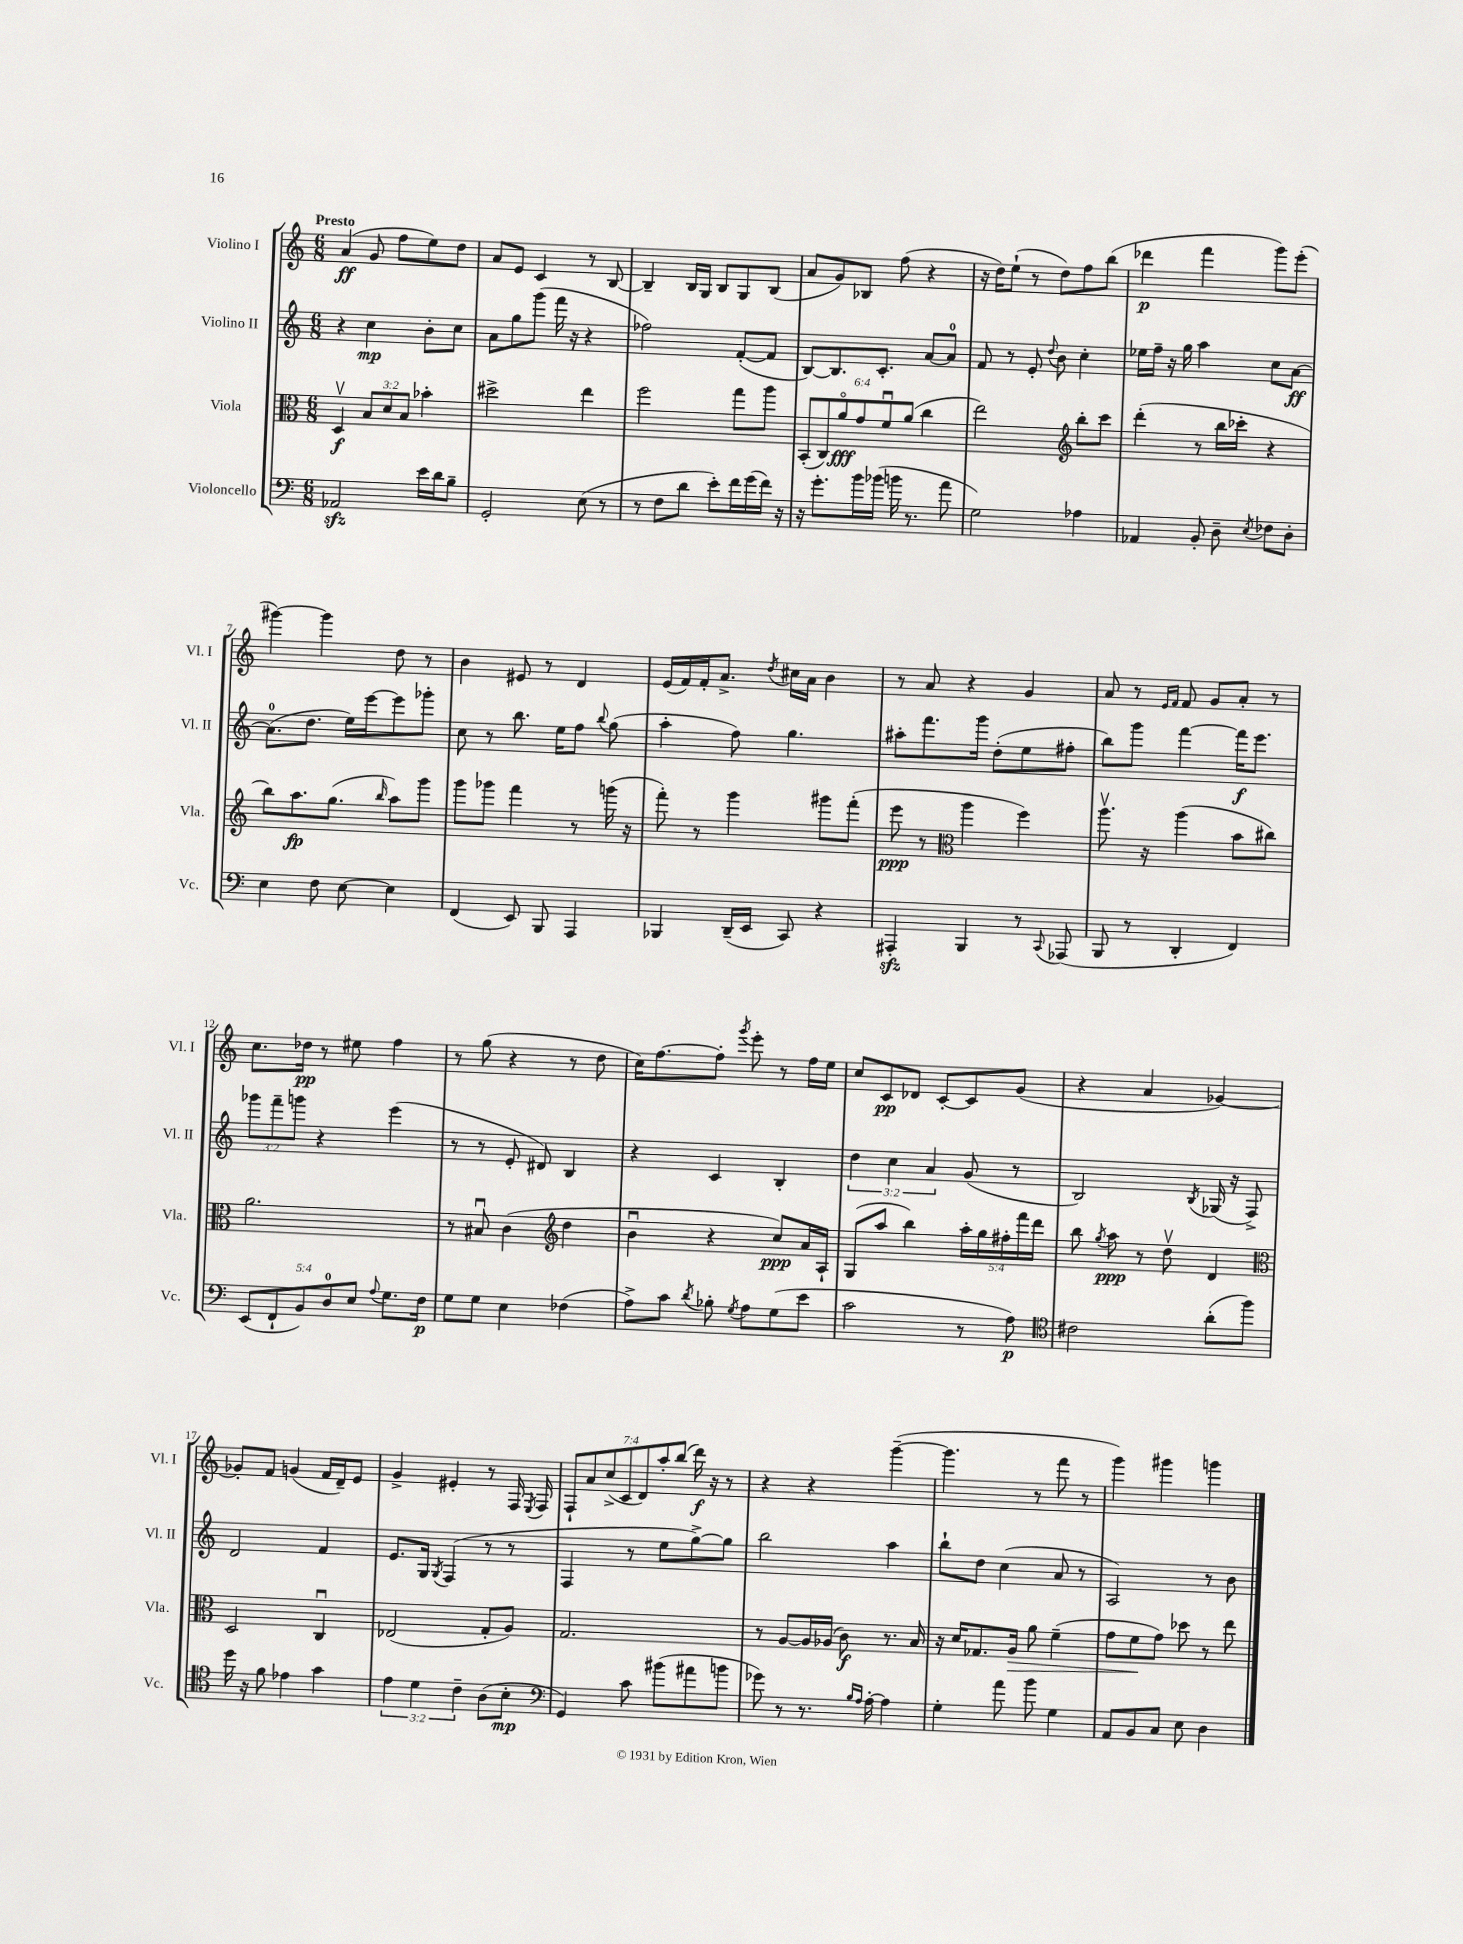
<<
\new StaffGroup <<
\new Staff = "s0" \with { instrumentName = "Violino I" shortInstrumentName = "Vl. I" } {
    \clef treble \key c \major \numericTimeSignature \time 6/8 \override Staff.TupletNumber.text = #tuplet-number::calc-fraction-text \tempo "Presto"
    \autoBeamOff a'4\ff( g'8 f''8[ e''8) d''8] |
    a'8[ e'8] c'4 r8 b8~ |
    b4-- b16[ g16] b8[ g8 b8]( |
    a'8[ g'8) bes8] f''8( r4 |
    r16 d''16[) e''8]-!( r8 d''8[) f''8 b''8]( |
    des'''4\p f'''4 g'''8[) e'''8]-.( |
    gis'''4~) gis'''4 d''8 r8 |
    b'4 eis'8 r8 d'4 |
    e'16[( f'16) f'16-. a'8.]-> \acciaccatura { d''8 } cis''16[ a'16] b'4 |
    r8 a'8 r4 g'4 |
    a'8 r8 \grace { e'16[ f'16] } f'8 g'8[ a'8]-. r8 |
    c''8.[ des''16]\pp r8 eis''8 f''4 |
    r8 g''8( r4 r8 d''8 |
    c''16[) f''8.~ f''8]-. \acciaccatura { g'''8 } e'''8-. r8 f''16[ e''16] |
    c''8[ c'8\pp des'8] c'8[~-. c'8 g'8]( |
    r4 a'4 ges'4~) |
    ges'8[-. f'8] g'4( f'16[ d'16--) e'8] |
    g'4-> eis'4-. r8 f16 \acciaccatura { e8 } f16 |
    \tuplet 7/4 { f8[-! a'8 c''8->( c'8 d'8) a''8-. b''8]( } d'''16\f) r16 r8 |
    r4 r4 g'''4~--( |
    g'''4. r8 f'''8 r8 |
    g'''4) gis'''4 g'''4 \bar "|." |
}
\new Staff = "s1" \with { instrumentName = "Violino II" shortInstrumentName = "Vl. II" } {
    \clef treble \key c \major \numericTimeSignature \time 6/8 \override Staff.TupletNumber.text = #tuplet-number::calc-fraction-text
    \autoBeamOff r4 c''4\mp b'8[-. c''8] |
    a'8[ g''8 g'''8]( f'''16 r16 r4 |
    fes''2) f'8[~-.( f'8] |
    b8[~) b8. c'8.]-. a'8[~ a'8]-0 |
    f'8 r8 e'8-. \appoggiatura { d''8 } b'8 c''4-. |
    ees''16[ f''16]-- r16 g''16 a''4 c''8[ a'8]~\ff |
    a'8.[-0( d''8.] e''16[) e'''16~ e'''8 ges'''8]-. |
    c''8 r8 b''8. e''16[ f''8] \appoggiatura { b''8 } g''8( |
    a''4-. f''8) g''4. |
    ais''8[-. f'''8. g'''16] d''8[-.( e''8 fis''8]-. |
    b''8[) g'''8] f'''4~ f'''16[\f e'''8.] |
    \tuplet 3/2 { ges'''8[ f'''8-- g'''8] } r4 e'''4( |
    r8 r8 e'8-. dis'8) b4 |
    r4 c'4 b4-. |
    \tuplet 3/2 { d''4 c''4 a'4 } g'8( r8 |
    b2) \acciaccatura { b8 } ges16( r16 f8->) |
    d'2 f'4 |
    e'8.[ g16] \acciaccatura { g8 } f4( r8 r8 |
    f4 r8 e''8[ g''8~->) g''8] |
    b''2 a''4 |
    b''8[-! d''8] c''4( a'8 r8 |
    a2) r8 b'8 \bar "|." |
}
\new Staff = "s2" \with { instrumentName = "Viola" shortInstrumentName = "Vla." } {
    \clef alto \key c \major \numericTimeSignature \time 6/8 \override Staff.TupletNumber.text = #tuplet-number::calc-fraction-text
    \autoBeamOff d4\upbow\f \tuplet 3/2 { b8[ d'8 b8] } bes'4-. |
    dis''2-> e''4 |
    f''2 g''8[ a''8] |
    \tuplet 6/4 { b,8[-.( c8) a'8\flageolet\fff g'8 f'8\downbow a'8]( } c''4 |
    e''2) \clef treble b''8[-. c'''8] |
    d'''4-.( r8 b''16[ ces'''16]-. r4 |
    b''8[) a''8.\fp g''8.]( \grace { b''16 } a''8[) g'''8] |
    g'''8[ ges'''8] f'''4 r8 g'''16( r16 |
    f'''8-.) r8 g'''4 gis'''8[ f'''8]-.( |
    e'''8\ppp r8 \clef alto a''4 f''4) |
    a''8.\upbow r16 a''4( b'8[ cis''8]) |
    a'2. |
    r8 bis8\downbow c'4( \clef treble d''4 |
    b'4\downbow r4 c''8[\ppp) a'16 a16]-! |
    g8[( a''8] b''4) \tuplet 5/4 { a''16[-. g''16 fis''16-. f'''16 d'''16] } |
    b''8 \acciaccatura { g''8 } a''8\ppp r8 d''8\upbow d'4 |
    \clef alto d2 c4\downbow |
    ees2( g8[-. a8]) |
    g2. |
    r8 a8[~ a16 aes16]( c'8\f) r8. b16 |
    r16 d'16[ ges8. a16]\> a'8 f'4--( |
    g'8[ f'8\! g'8]) des''8 r8 e''8 \bar "|." |
}
\new Staff = "s3" \with { instrumentName = "Violoncello" shortInstrumentName = "Vc." } {
    \clef bass \key c \major \numericTimeSignature \time 6/8 \override Staff.TupletNumber.text = #tuplet-number::calc-fraction-text
    \autoBeamOff aes,2\sfz e'16[ d'16 b8]-- |
    g,2-. e8( r8 |
    r8 f8[ d'8] e'8[-.) f'16 g'16( f'16]) r16 |
    r16 g'8.[-. b'16 bes'16]( b'16 r8. a'8 |
    g2) aes4 |
    aes,4 b,8-. d8-- \acciaccatura { e8 } fes8[ d8]-. |
    e4 f8 e8~ e4 |
    f,4( e,8) b,,8 a,,4 |
    bes,,4 d,16[--( e,16] c,8) r4 |
    ais,,4-.\sfz b,,4 r8 \appoggiatura { c,8 } aes,,8( |
    b,,8 r8 d,4-. f,4) |
    \tuplet 5/4 { e,8[( f,8-! b,8) d8-0 e8] } \appoggiatura { a8 } g8.[ f16]\p |
    g8[ g8] e4 fes4( |
    a8[->) c'8] \acciaccatura { d'8 } bes8-. \acciaccatura { g8 } a8[ g8( e'8] |
    c'2 r8 a8\p) |
    \clef tenor cis'2 a'8[-.( f''8]) |
    d''16 r16 f'8 ees'4 g'4 |
    \tuplet 3/2 { e'4 d'4 c'4-- } a8[( b8]-.\mp |
    \clef bass g,4) c'8 bis'8[( ais'8 b'8] |
    ges'8) r8 r8. \grace { b16[ a16] } a16~-. a4 |
    g4-. a'8 b'8 g4 |
    a,8[ b,8 c8] e8 d4 \bar "|." |
}
>>
>>
